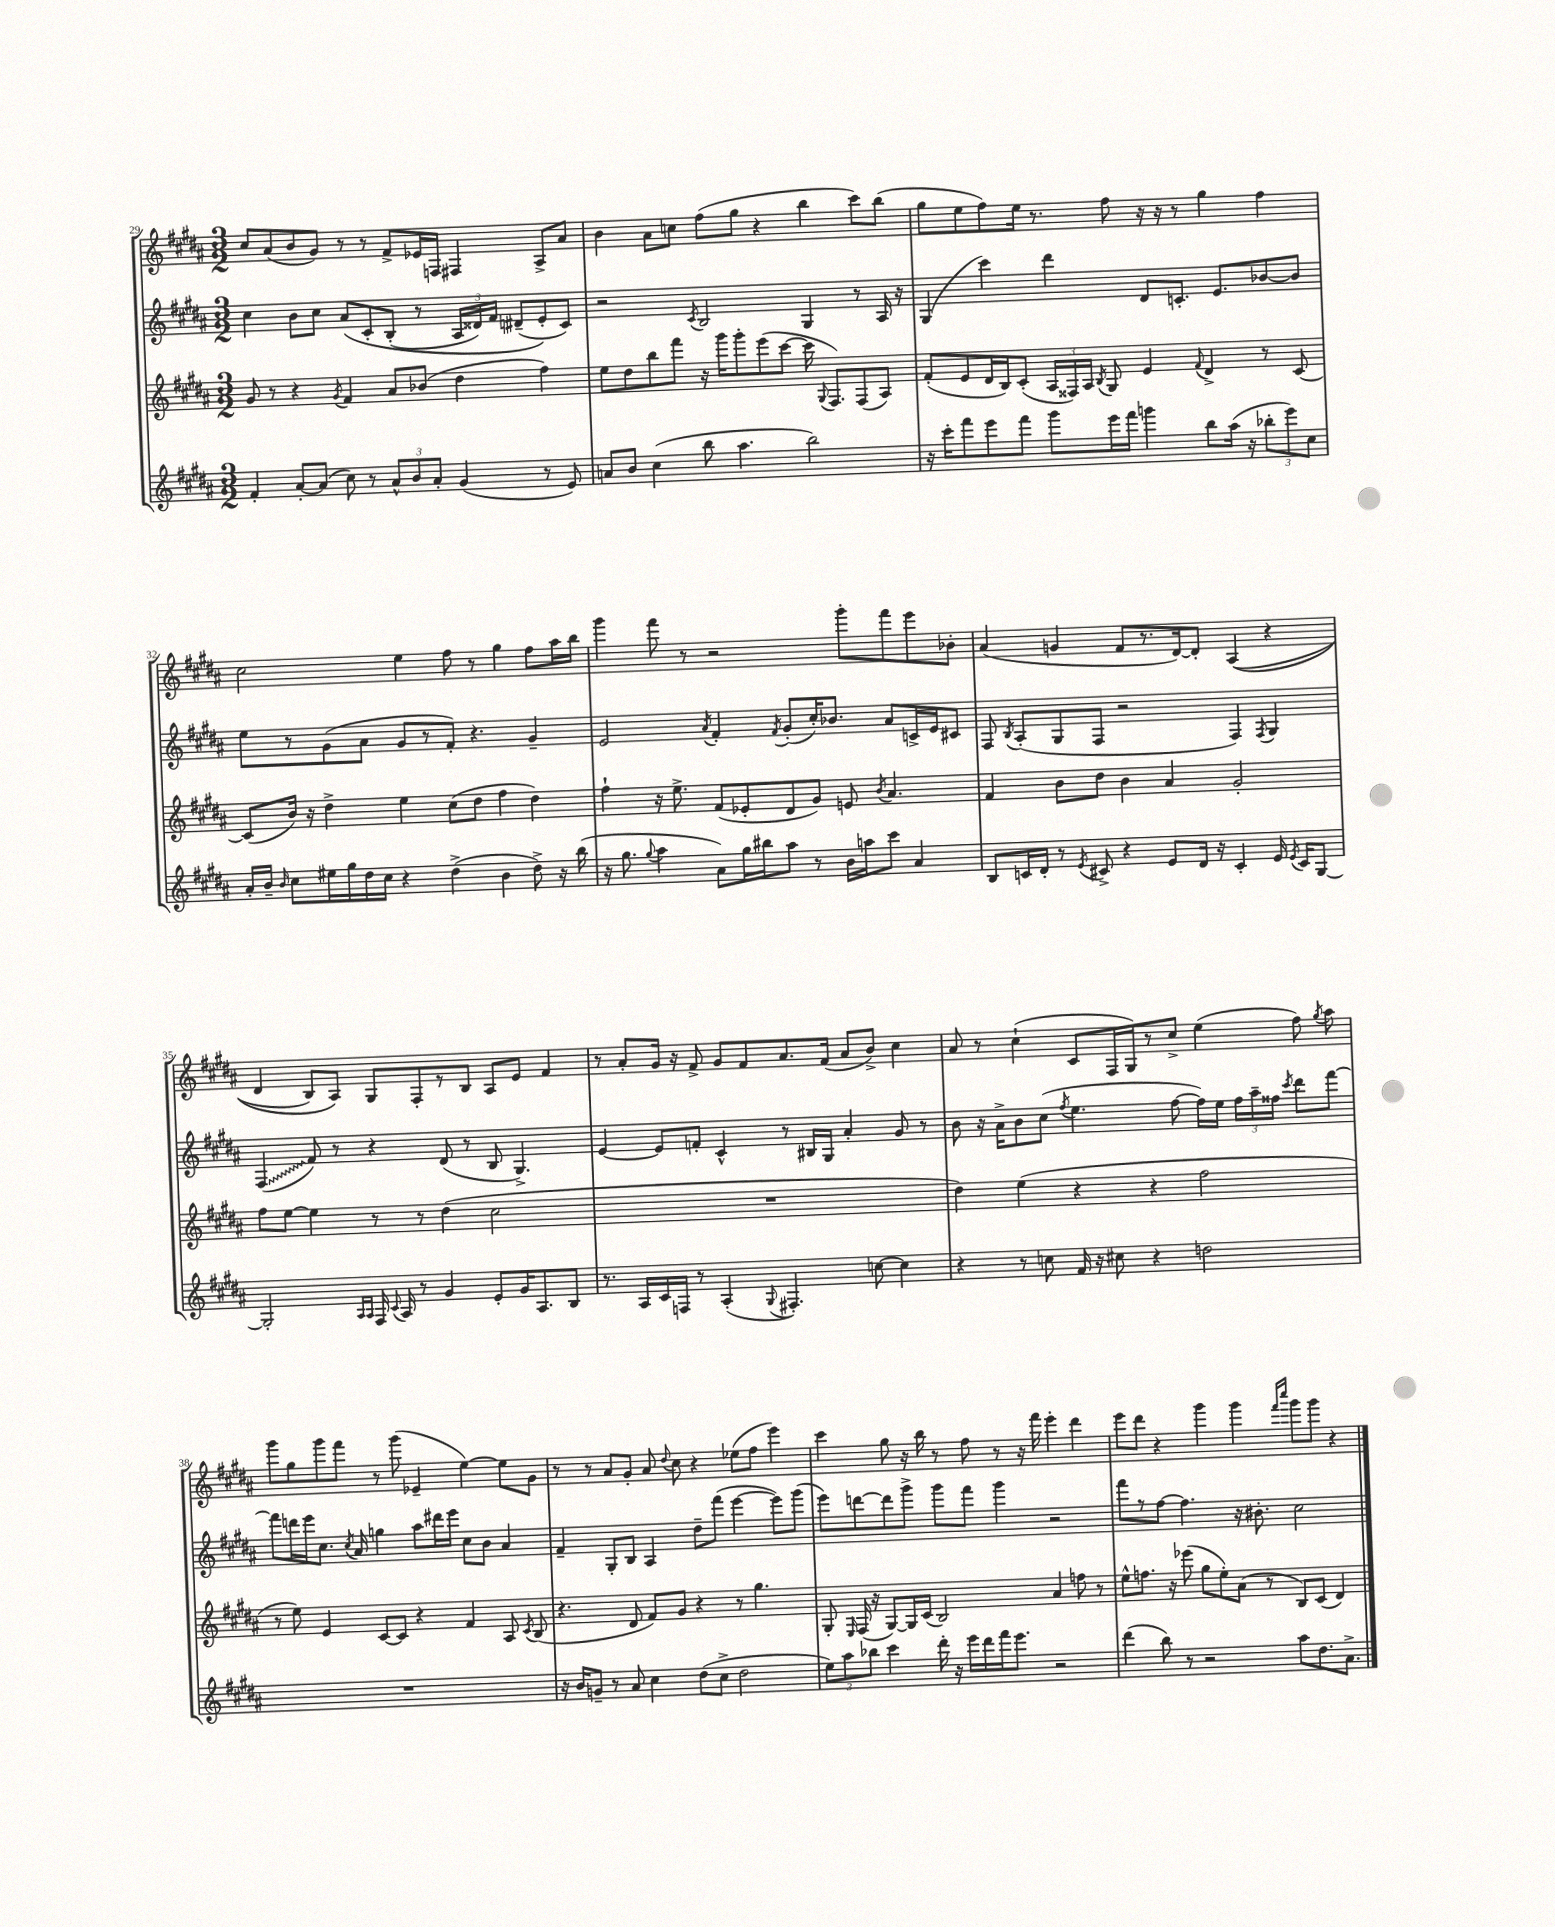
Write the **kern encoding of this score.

**kern	**kern	**kern	**kern
*staff4	*staff3	*staff2	*staff1
*clefG2	*clefG2	*clefG2	*clefG2
*k[f#c#g#d#a#]	*k[f#c#g#d#a#]	*k[f#c#g#d#a#]	*k[f#c#g#d#a#]
*M3/2	*M3/2	*M3/2	*M3/2
4f#'/	8g#/	4cc#\	8cc#/L
.	8r	.	(8a#/
[8a#'/L	4r	8b\L	8b/
(8a#/]J	.	8cc#\J	8g#/J)
.	8qg#/	.	.
8cc#\)	4f#/	&(8a#/L	8r
8r	.	8c#'/	8r
12a#^^/L	8a#/L	(8B'/J	8f#^/L
12b/	.	.	.
.	(8b-/J	8r	16e-/L
12a#'/J	.	.	.
.	.	.	16F/JJ
(4g#/	4dd#\	24A#/LL	4F#/
.	.	24d##/)	.
.	.	24f#/JJ	.
.	.	(8d#~/L	.
8r	4ff#\)	8e'/&)	8A#^/L
8e/)	.	8c#/J)	8a#/J
=	=	=	=
8a/L	8ee\L	2r	4b\
8b/J	8dd#\	.	.
(4cc#\	8bb\	.	8a#\L
.	8fff#\J	.	8cc\J
.	.	8qc#/	.
8bb\	16r	2B/	(8ff#\L
.	16ggg#\LK	.	.
4.aa#\	8ggg#'\	.	8gg#\J
.	(8eee\	.	4r
.	[8ccc#\J	.	.
2bb\)	16ccc#\]	4G#/	4bb\
.	8qqG#/	.	.
.	8.F#/L)	.	.
.	(8F#/	8r	8ccc#\L)
.	8A#/J)	16A#/	(8bb\J
.	.	16r	.
=	=	=	=
16r	(8f#'/L	(4G#/	8gg#\L
16ccc#'\LK	.	.	.
8fff#\	8e/	.	8ee\
8eee\	16d#/L	4ccc#\)	8ff#\)
.	16B/J)	.	.
8fff#\J	(8c#'/J	.	16ee\Jk
.	.	.	8.r
8ggg#\L	24A#/LL	4ddd#\	.
.	24F##/)	.	.
.	24A#/JJ	.	.
.	8qB/	.	.
16eee\L	8G#/	.	8ff#\
16fff#\JJ	.	.	.
4ggg\	4e/	8d#/L	16r
.	.	.	16r
.	.	8.c'/J	8r
.	8qqf#/	.	.
8bb\L	4d#^/	.	4gg#\
.	.	8.e/L	.
(16aa#\Jk	.	.	.
16r	.	.	.
12bb-'\L	8r	[8b-/	4ff#\
12eee\)	.	.	.
.	[8c#/	8b-/]J	.
12cc#\J	.	.	.
=	=	=	=
16a#'/LL	(8c#/]L	8ee\L	2cc#\
16b~/JJ	.	.	.
16qqb/	.	.	.
8cc#\L	16b/Jk)	8r	.
.	16r	.	.
16ee#\L	4dd#^\	(8g#\	.
16gg#\	.	.	.
16dd#\	.	8a#\J	.
16cc#\JJ	.	.	.
4r	4ee\	8g#/L	4ee\
.	.	8r	.
(4dd#^\	(8cc#\L	8f#'/J)	8ff#\
.	8dd#\J	4.r	8r
4b\	4ff#\	.	4gg#\
8dd#^\)	4dd#\)	4g#~/	8ff#\L
16r	.	.	16aa#\L
(16bb\	.	.	16bb\JJ
=	=	=	=
16r	4ff#`\	2e/	4ggg#\
8.gg#\	.	.	.
8qqgg#/	.	.	.
4aa#\	16r	.	8fff#\
.	8.ee^\	.	.
.	.	.	8r
.	.	8qa#/	.
8a#\L)	(8f#/L	4f#'/	2r
16gg#\L	8e-'/	.	.
16bb#\J	.	.	.
.	.	8qf#/	.
8aa#\J	8d#/	(8g#'/L	.
8r	8g#/J)	16cc#'/K)	.
.	.	8.b-/J	.
16b\LL	8e/	.	8ggg#'\L
16aa\J	.	.	.
.	8qb/	.	.
8ccc#\J	4.a#/	8a#/L	8fff#\
4a#/	.	16c^/L	8eee\
.	.	16e/J	.
.	.	8c#/J	8b-'\J
=	=	=	=
8B/L	4f#/	8F#/	(4a#/
.	.	8qB/	.
16c/L	.	(8A#'/L	.
16d#'/JJ	.	.	.
8r	8b\L	8G#/	4g/
8qe/	.	.	.
8c#^/	8dd#\J	8F#/J	.
4r	4b\	2r	8f#/L
.	.	.	8.r
8e/L	4a#/	.	.
.	.	.	[16d#/k)
16d#/Jk	.	.	8d#'/]J
16r	.	.	.
4c#'/	2g#'/	4F#/)	&((4A#/
.	.	8qF#/	.
16e/	.	4G#/	4r
8qe/	.	.	.
16c#/LK	.	.	.
[8G#/J	.	.	.
=	=	=	=
2G#'/]	8ff#\L	(4F#/	4d#/
.	[8ee\J	.	.
.	4ee\]	8f#/)	8B/L)
.	.	8r	8A#/J&)
16qqA#/LL	.	.	.
16qqA#/JJ	.	.	.
16F#/	8r	4r	8G#/L
8qqc#/	.	.	.
16A#/	.	.	.
8r	8r	.	8F#'/
4g#/	(4dd#\	(8d#/	8r
.	.	8r	8B/J
8e'/L	2cc#\	8B/	8A#/L
16g#/K	.	4.G#^/)	8e/J
8.A#/	.	.	.
.	.	.	4f#/
8B/J	.	.	.
=	=	=	=
8.r	1.r	[4e/	8r
.	.	.	8a#'/L
16A#/LL	.	.	.
16c#/	.	8e/]L	16g#/Jk
16F/JJ	.	.	16r
8r	.	8f'/J	8f#^/
(4A#'/	.	4c#^^/	8g#/L
.	.	.	8f#/
8qqG#/	.	.	.
4.F#'/)	.	8r	8.a#/
.	.	16B#/LL	.
.	.	16G#/JJ	(16f#/Jk
.	.	4a#'/	8a#/L
[8cc\	.	.	8b^/J)
4cc\]	.	8g#/	4cc#\
.	.	8r	.
=	=	=	=
4r	4dd#\)	8b\	8a#/
.	.	16r	8r
.	.	16a#^\LK	.
8r	(4ee\	8b\	(4cc#`\
8cc\	.	(8cc#\J	.
.	.	8qff#/	.
16f#/	4r	4.ee\	8c#/L
16r	.	.	.
8cc#\	.	.	16F#/L
.	.	.	16G#/J)
4r	4r	.	8r
.	.	[8ff#\	8cc#^/J
2dd\	2ff#\	16ff#\]LL)	(4ee\
.	.	16ee\JJ	.
.	.	24ff#\LL	.
.	.	24aa#~\	.
.	.	24ff##\JJ	.
.	.	8qccc#/	.
.	.	8ddd#\L	8ff#\)
.	.	.	8qgg#/
.	.	[8fff#\J	8aa#\
=	=	=	=
1.r	8r	8fff#\]L	8ggg#\L
.	8ee\)	16ddd\L	8gg#\
.	.	16eee\J	.
.	4e/	8.cc#\J	8ggg#\
.	.	.	8fff#\J
.	.	8qcc#/	.
.	.	16a#/	.
.	[8c#/L	4gg\	8r
.	8c#/]J	.	(8ggg#\
.	4r	8aa#\L	4e-~/
.	.	16ddd#\L	.
.	.	16eee\JJ	.
.	4f#/	8cc#\L	[4ee\)
.	.	8b\J	.
.	8A#/	4a#/	8ee\]L
.	8qc#/	.	.
.	(8B/	.	8g#\J
=	=	=	=
16r	4.r	4f#~/	8r
16b/LK	.	.	.
8g~/J	.	.	8r
8r	.	8G#'/L	8a#/L
8a#/	8d#/	8B/J	8g#'/J
4cc#\	8f#/L)	4A#/	8a#/
.	.	.	8qqdd#/
.	8g#/J	.	8cc#\
(8dd#\L	4r	8dd#~\L	4r
8cc#^\J	.	(8fff#\J	.
2dd#\	8r	[4eee\	(8ee-\L
.	4.gg#\	.	8ff#\J
.	.	8eee\]L)	4eee\)
.	.	(8ggg#\J	.
=	=	=	=
12ee\L)	8G#'/	8eee\L)	4ccc#\
12aa#\	.	.	.
.	16qqE/	.	.
.	(16F#/	[8ddd\	.
12bb-\J	.	.	.
.	16r	.	.
4ccc#\	[8G#/L)	8ddd\]	8gg#\
.	16G#/]L	8ggg#^\J	16r
.	(16c#/JJ	.	16bb\
16ddd#'\	2B/)	8ggg#\L	8r
16r	.	.	.
16eee\LL	.	8fff#\J	8ff#\
16ddd#\	.	.	.
16fff#\J	.	4ggg#\	8r
8.eee\J	.	.	.
.	.	.	16r
.	.	.	16fff#\
2r	4a#/	2r	4eee'\
.	8ff\	.	4ddd#\
.	8r	.	.
=	=	=	=
(4ddd#\	8ee^^\L	8fff#\L	8eee\L
.	8.ff\J	8r	8ddd#\J
8bb\)	.	[8ff#\J	4r
.	16r	.	.
8r	(8eee-\	4.ff#\]	.
2r	8gg#\L	.	4ggg#\
.	8ee'\)	.	.
.	(8a#\J	16r	4ggg#\
.	.	8.b#'\	.
.	8r	.	.
.	.	.	16qqfff#/LL
.	.	.	16qqcccc#/JJ
8aa#\L	8B/L)	2cc#\	8ggg#\L
8.dd#\	(8c#/J	.	8ggg#\J
.	4d#/)	.	4r
8.a#^\J	.	.	.
==	==	==	==
*-	*-	*-	*-
